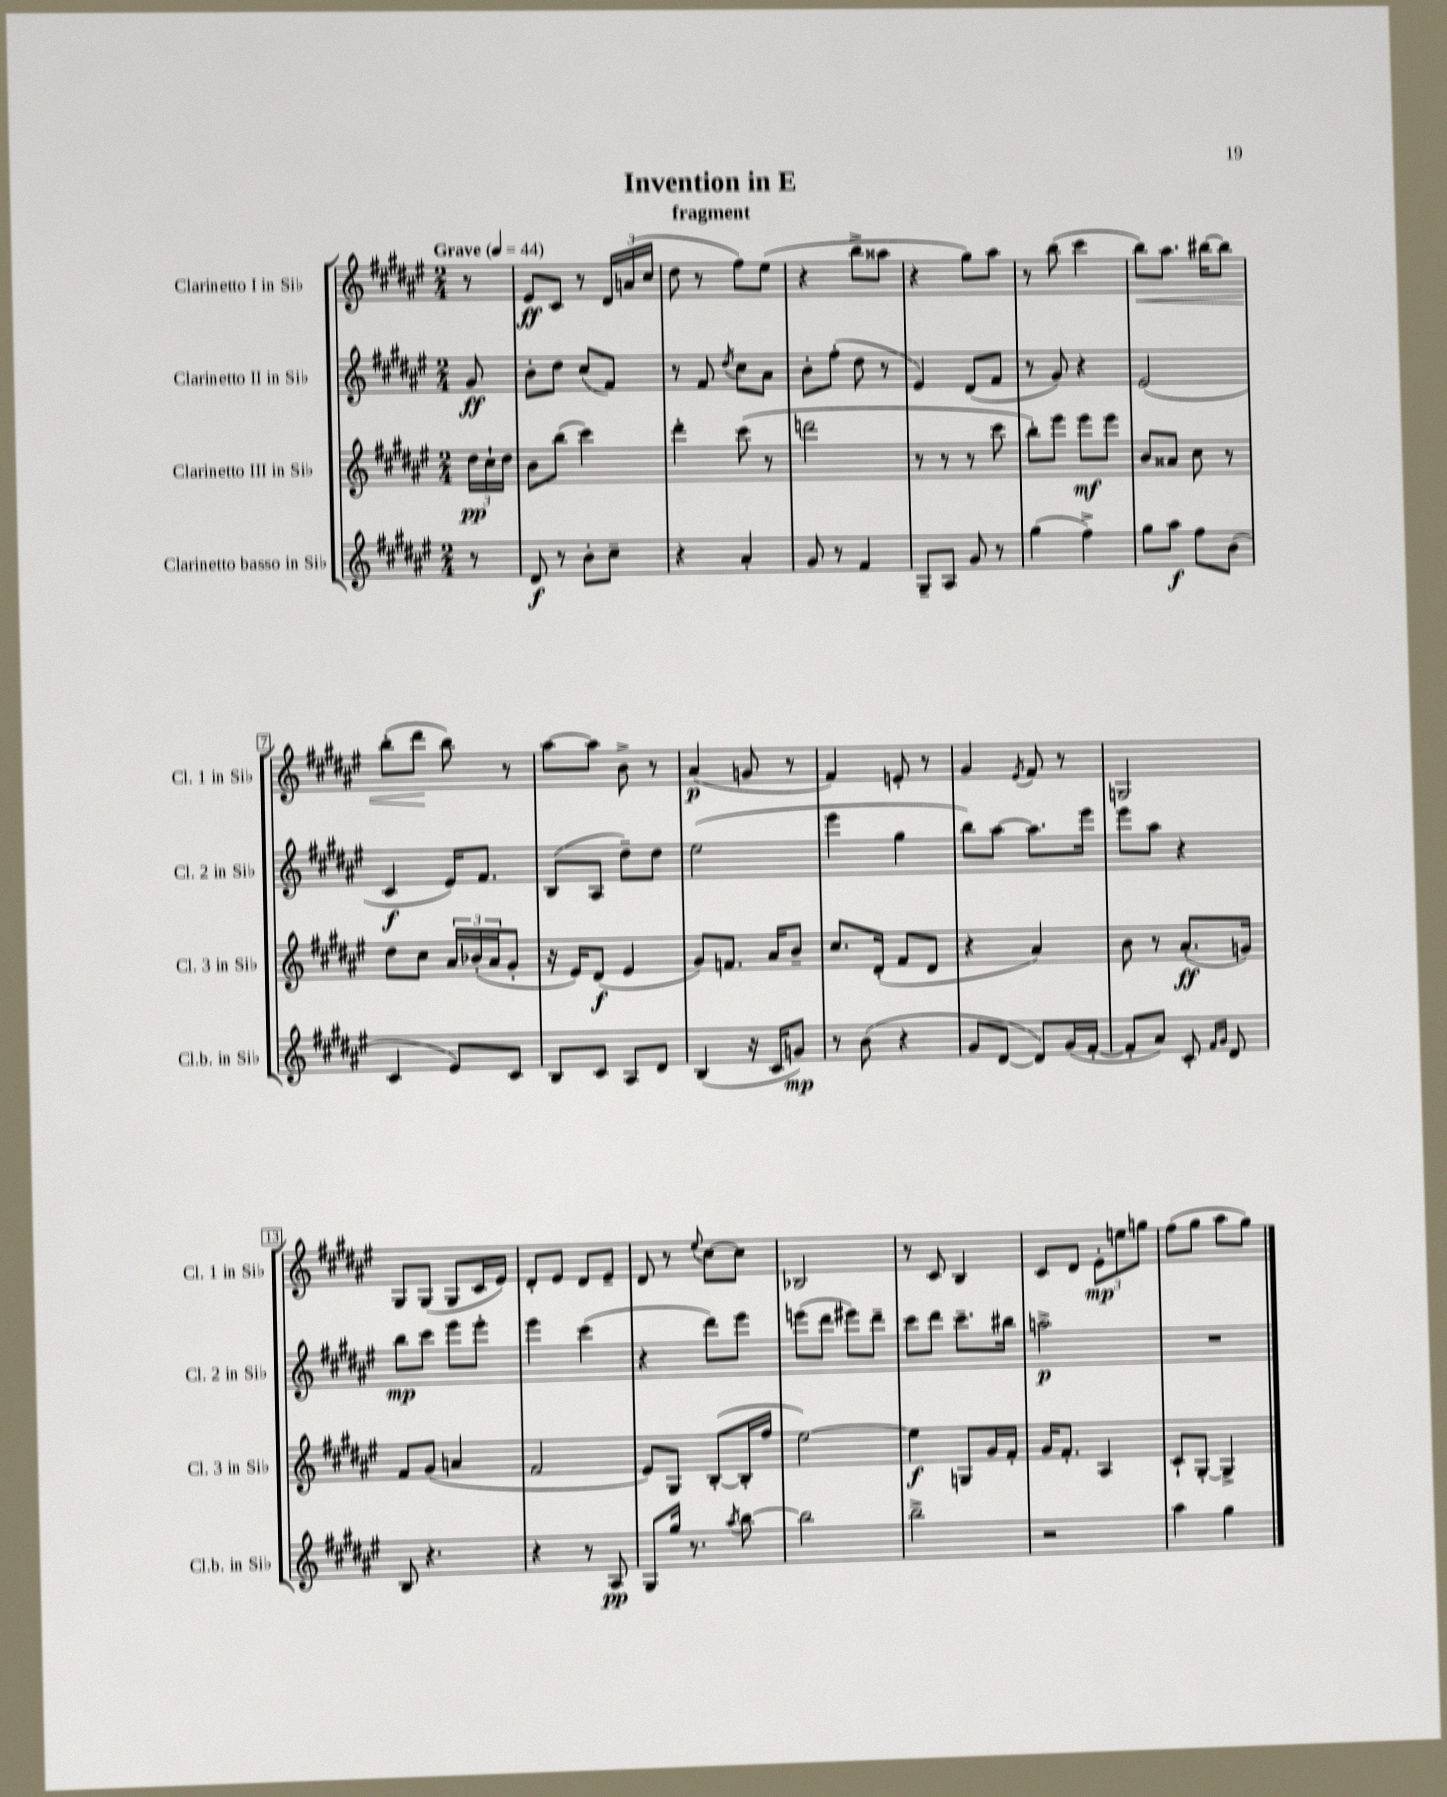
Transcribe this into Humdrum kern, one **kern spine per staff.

**kern	**kern	**kern	**kern
*staff4	*staff3	*staff2	*staff1
*clefG2	*clefG2	*clefG2	*clefG2
*k[f#c#g#d#a#e#]	*k[f#c#g#d#a#e#]	*k[f#c#g#d#a#e#]	*k[f#c#g#d#a#e#]
*M2/4	*M2/4	*M2/4	*M2/4
*MM44	*MM44	*MM44	*MM44
8r	24dd#	8g#	8r
.	24cc#`	.	.
.	24dd#	.	.
=	=	=	=
8d#	8b	8b'	8e#
8r	(8bb	8dd#	8c#
8b'	4ccc#)	(8cc#	8r
8cc#~	.	8f#)	24d#
.	.	.	(24a
.	.	.	24cc#
=	=	=	=
4r	4ddd#'	8r	8dd#
.	.	8f#	8r
.	.	8qdd#	.
4a#'	(8ccc#	8cc#	8ff#)
.	8r	8a#	(8ee#
=	=	=	=
8g#	2ddd	8b'	4r
8r	.	(8ff#'	.
4f#	.	8dd#	8bb^
.	.	8r	8aa##
=	=	=	=
8G#~	8r	4e#)	4r
8A#	8r	.	.
8g#	8r	(8d#	8gg#)
8r	8ccc#	8f#	8aa#
=	=	=	=
(4gg#	8bb')	8r	8r
.	8eee#	8g#)	(8bb
4ff#^)	8eee#	4r	4ccc#
.	8eee#	.	.
=	=	=	=
8gg#	8b	(2e#	8bb)
8aa#	8a##	.	8.aa#
8ff#	8cc#	.	.
.	.	.	[16bb#
(8b	8r	.	8bb#]
=	=	=	=
4c#	8dd#	4c#	(8bb'
.	8cc#	.	8ddd#
8e#)	24a#	16e#)	8bb)
.	(24b-'	.	.
.	.	8.f#	.
.	24a#	.	.
8c#	8g#'	.	8r
=	=	=	=
8B	16r	(8B	[8aa#
.	16e#)	.	.
8c#	(8d#	8A#	8aa#]
8A#	4e#	8dd#~)	8b^
8d#	.	8dd#	8r
=	=	=	=
(4B	8g#)	(2ee#	(4a#
.	8.f	.	.
16r	.	.	8g
16c#	16a#	.	.
8g)	8b~	.	8r
=	=	=	=
8r	8.cc#	4eee#	4f#)
(8b	.	.	.
.	(16d#'	.	.
4r	8f#	4gg#	8e'
.	8d#	.	8r
=	=	=	=
8g#	4r	8bb)	4g#
[8d#	.	[8aa#	.
.	.	.	8qe#
8d#])	4a#)	8.aa#]	8f#
(16g#	.	.	8r
[16f#'	.	16eee#	.
=	=	=	=
8f#']	8b	8eee#	2G
8a#)	8r	8aa#	.
8c#'	(8.a#'	4r	.
16qqf#	.	.	.
16qqg#	.	.	.
8d#	.	.	.
.	16g)	.	.
=	=	=	=
8B	8f#	8bb	8G#
4.r	(8g#	8ccc#	(8G#
.	4a	8eee#	8G#
.	.	8eee#'	16c#
.	.	.	16e#)
=	=	=	=
4r	2f#	4eee#	8d#'
.	.	.	8e#
8r	.	(4ccc#	8d#
8A#	.	.	8e#~
=	=	=	=
8G#	8e#)	4r	8d#
16gg#	8G#	.	8r
8.r	.	.	.
.	.	.	8qqee#
.	([8B'	8ddd#)	[8cc#
8qaa#	.	.	.
[8bb	16B']	8eee#	8cc#]
.	16ff#	.	.
=	=	=	=
2bb]	[2ee#)	(8eee	2B-
.	.	8ddd#	.
.	.	8eee#)	.
.	.	8ddd#~	.
=	=	=	=
2bb^	4ee#]	8ccc#	8r
.	.	8ddd#	8c#
.	8G	8.ccc#~	4B
.	16g#	.	.
.	16f#'	16bb#	.
=	=	=	=
2r	16g#	2aa^	8c#
.	8.f#'	.	.
.	.	.	8d#
.	4A#	.	12e#'
.	.	.	12ee
.	.	.	12gg
=	=	=	=
4aa#	8c#`	2r	(8ff#
.	[8G#'	.	8gg#
4gg#	4G#^]	.	8aa#
.	.	.	8gg#)
==	==	==	==
*-	*-	*-	*-
